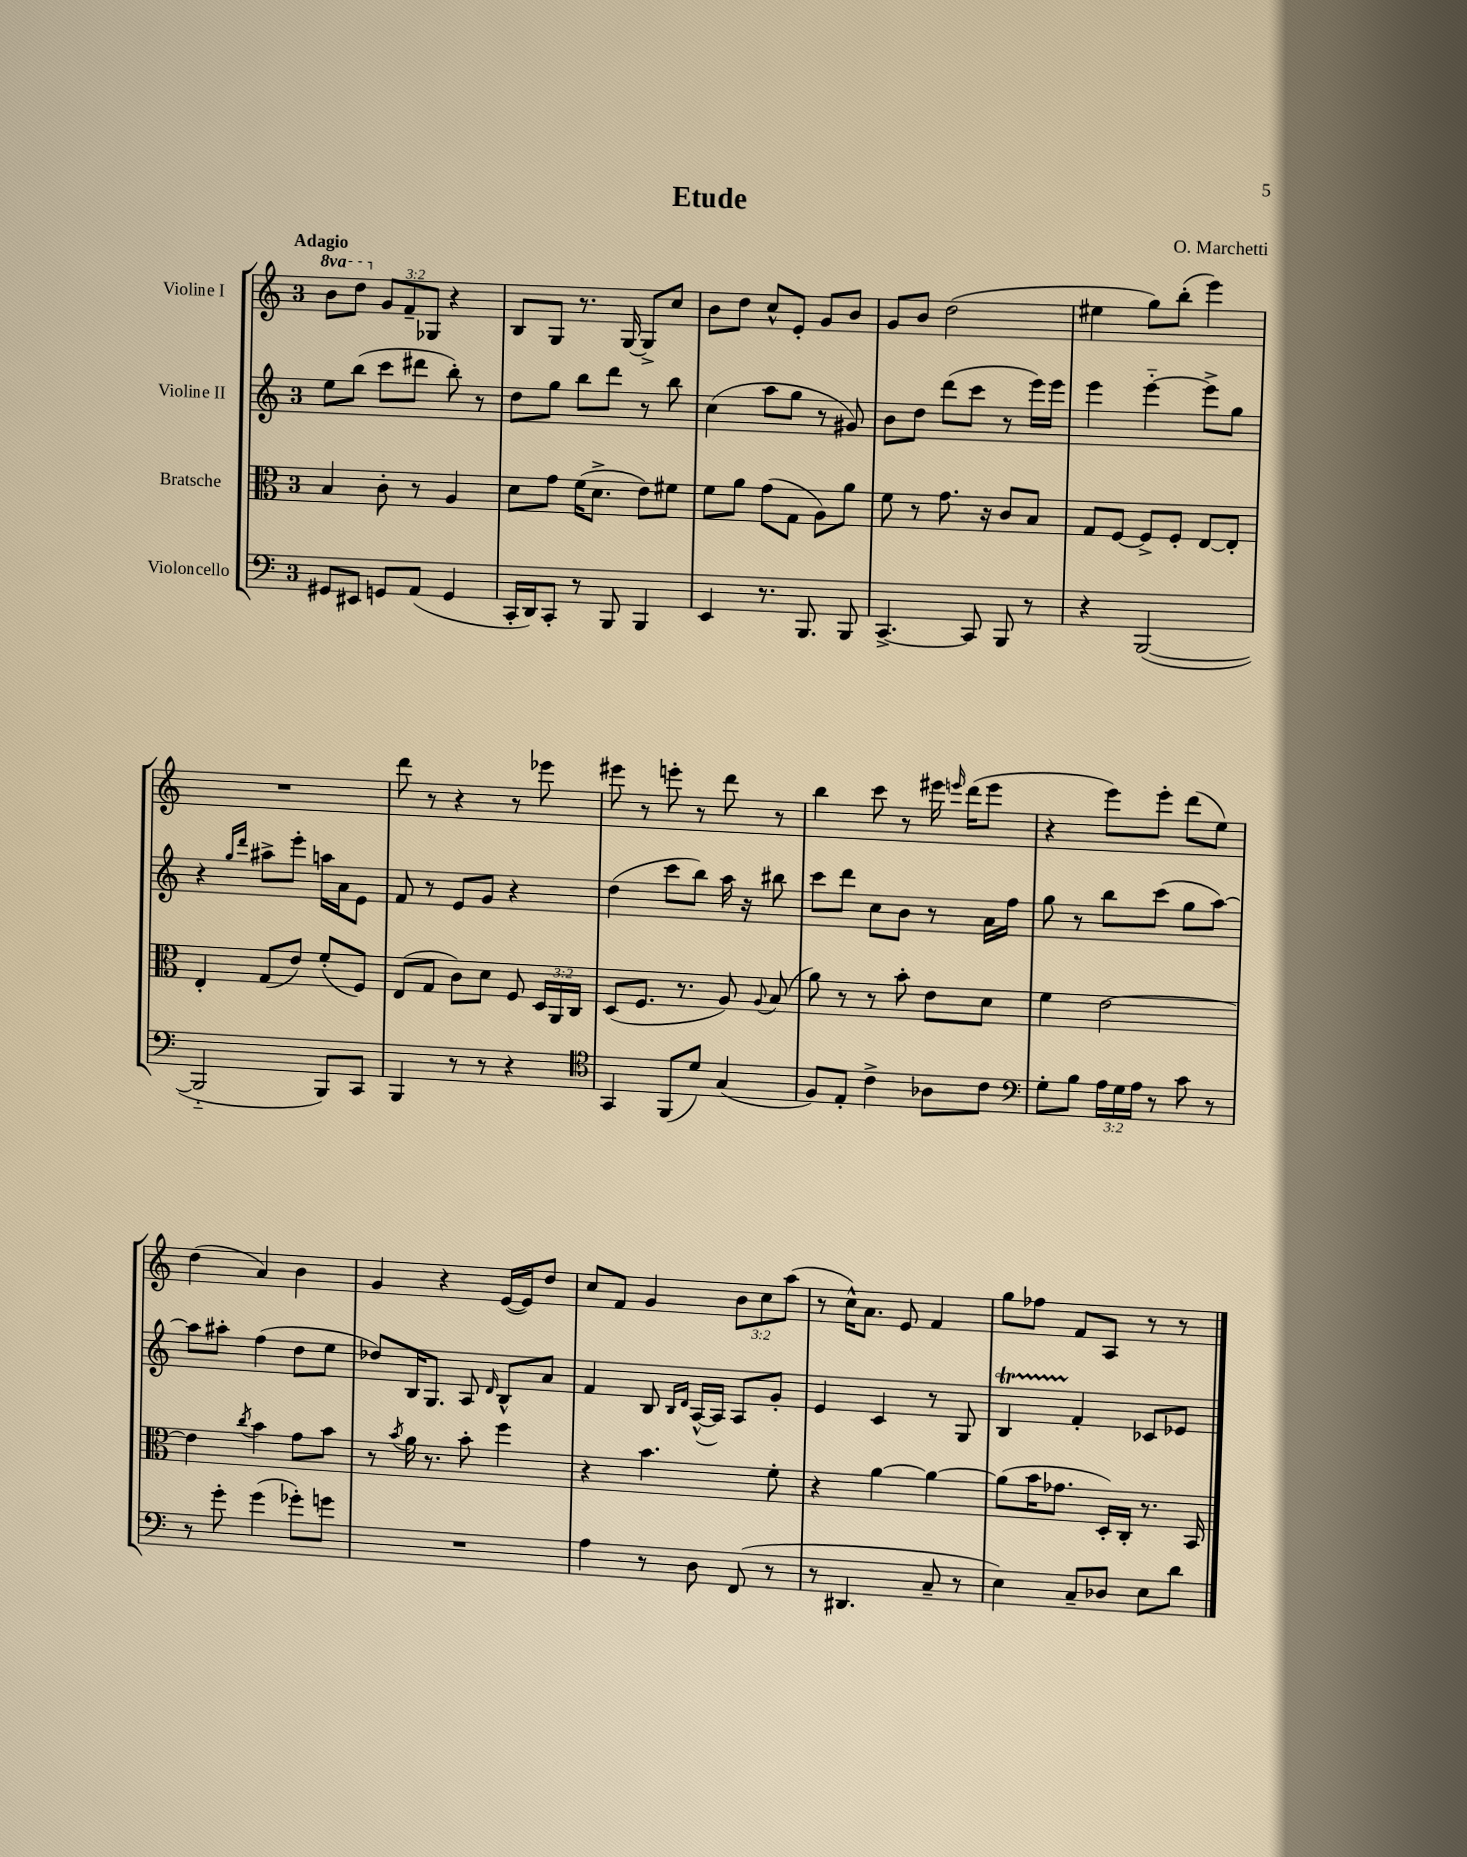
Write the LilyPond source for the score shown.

\header { title = "Etude" composer = "O. Marchetti" }
<<
\new StaffGroup <<
\new Staff = "s0" \with { instrumentName = "Violine I" } {
    \clef treble \key c \major \once \override Staff.TimeSignature.style = #'single-digit \time 3/4 \override Staff.TupletNumber.text = #tuplet-number::calc-fraction-text \set Staff.ottavationMarkups = #ottavation-simple-ordinals \tempo "Adagio"
    \autoBeamOff \ottava #1 b''8[ d'''8] \ottava #0 \tuplet 3/2 { g'8[ f'8-- ges8] } r4 |
    b8[ g8] r8. g16~ g8[-> c''8] |
    b'8[ d''8] c''8[-^ e'8]-. g'8[ b'8] |
    g'8[ b'8] d''2( |
    eis''4 g''8[) b''8]-.( e'''4) |
    R2. |
    d'''8 r8 r4 r8 ees'''8 |
    eis'''8 r8 e'''8-. r8 d'''8 r8 |
    b''4 c'''8 r8 eis'''16 \grace { e'''16 } d'''16[( e'''8] |
    r4 e'''8[) e'''8]-. d'''8[( e''8]) |
    d''4( a'4) b'4 |
    g'4 r4 e'16[~( e'16) d''8] |
    c''8[ f'8] g'4 \tuplet 3/2 { b'8[ c''8 a''8]( } |
    r8 c''16[-^) a'8.] e'8 f'4 |
    g''8[ fes''8] f'8[ a8] r8 r8 \bar "|." |
}
\new Staff = "s1" \with { instrumentName = "Violine II" } {
    \clef treble \key c \major \once \override Staff.TimeSignature.style = #'single-digit \time 3/4
    \autoBeamOff e''8[ b''8]( c'''8[ dis'''8] b''8-.) r8 |
    d''8[ g''8] b''8[ d'''8] r8 b''8 |
    c''4( a''8[ g''8] r8 gis'8) |
    b'8[ d''8] d'''8[( c'''8] r8 e'''16[) e'''16] |
    e'''4 e'''4~-_ e'''8[-> g''8] |
    r4 \grace { g''16[ d'''16] } ais''8[-> e'''8]-. a''16[ a'16 e'8] |
    f'8 r8 e'8[ g'8] r4 |
    d''4( c'''8[ b''8]) a''16 r16 bis''8 |
    c'''8[ d'''8] c''8[ b'8] r8 a'16[ f''16] |
    g''8 r8 b''8[ c'''8]( g''8[ a''8]~) |
    a''8[ ais''8]-. f''4( d''8[ e''8] |
    des''8[) b16 g8.] a8 \grace { d'16 } b8[-^ a'8] |
    f'4 b8 \grace { b16[ d'16] } a16[~-^( a16]) a8[ g'8]-. |
    e'4 c'4 r8 g8 |
    b4\startTrillSpan f'4-.\stopTrillSpan ces'8[ ees'8] \bar "|." |
}
\new Staff = "s2" \with { instrumentName = "Bratsche" } {
    \clef alto \key c \major \once \override Staff.TimeSignature.style = #'single-digit \time 3/4 \override Staff.TupletNumber.text = #tuplet-number::calc-fraction-text
    \autoBeamOff b4 c'8-. r8 a4 |
    d'8[ g'8] f'16[( d'8.]-> e'8[) fis'8] |
    f'8[ a'8] g'8[( g8] a8[) a'8] |
    f'8 r8 g'8. r16 c'8[ b8] |
    g8[ f8]~ f8[-> f8]-. e8[~ e8]-. |
    e4-. g8[( e'8]) f'8[-.( f8]) |
    e8[( g8] c'8[) d'8] f8 \tuplet 3/2 { d16[ a,16 c16] } |
    d8[( f8.] r8. a8) \appoggiatura { a8 } b8( |
    a'8) r8 r8 b'8-. e'8[ d'8] |
    f'4 e'2~ |
    e'4 \acciaccatura { c''8 } b'4 g'8[ b'8] |
    r8 \acciaccatura { b'8 } a'16 r8. b'8-. f''4 |
    r4 b'4. f'8-. |
    r4 a'4~ a'4~ |
    a'8[( b'16 ges'8.] d16[-.) c16]-. r8. b,16 \bar "|." |
}
\new Staff = "s3" \with { instrumentName = "Violoncello" } {
    \clef bass \key c \major \once \override Staff.TimeSignature.style = #'single-digit \time 3/4 \override Staff.TupletNumber.text = #tuplet-number::calc-fraction-text
    \autoBeamOff gis,8[ eis,8] g,8[ a,8]( g,4 |
    c,16[-. d,16) c,8]-. r8 b,,8 b,,4 |
    e,4 r8. b,,8. b,,8 |
    c,4.~-> c,8 b,,8 r8 |
    r4 b,,2~( |
    b,,2-_ b,,8[) c,8] |
    b,,4 r8 r8 r4 |
    \clef tenor g,4 f,8[( d'8]) g4( |
    f8[) e8]-. c'4-> aes8[ c'8] |
    \clef bass g8[-. b8] \tuplet 3/2 { a16[ g16 a16] } r8 c'8 r8 |
    r8 g'8-. g'4( ges'8[-.) g'8] |
    R2. |
    a4 r8 d8 f,8( r8 |
    r8 dis,4. c8-- r8 |
    e4) c8[-- des8] e8[ d'8] \bar "|." |
}
>>
>>
\layout { \context { \Score \remove "Bar_number_engraver" } }
